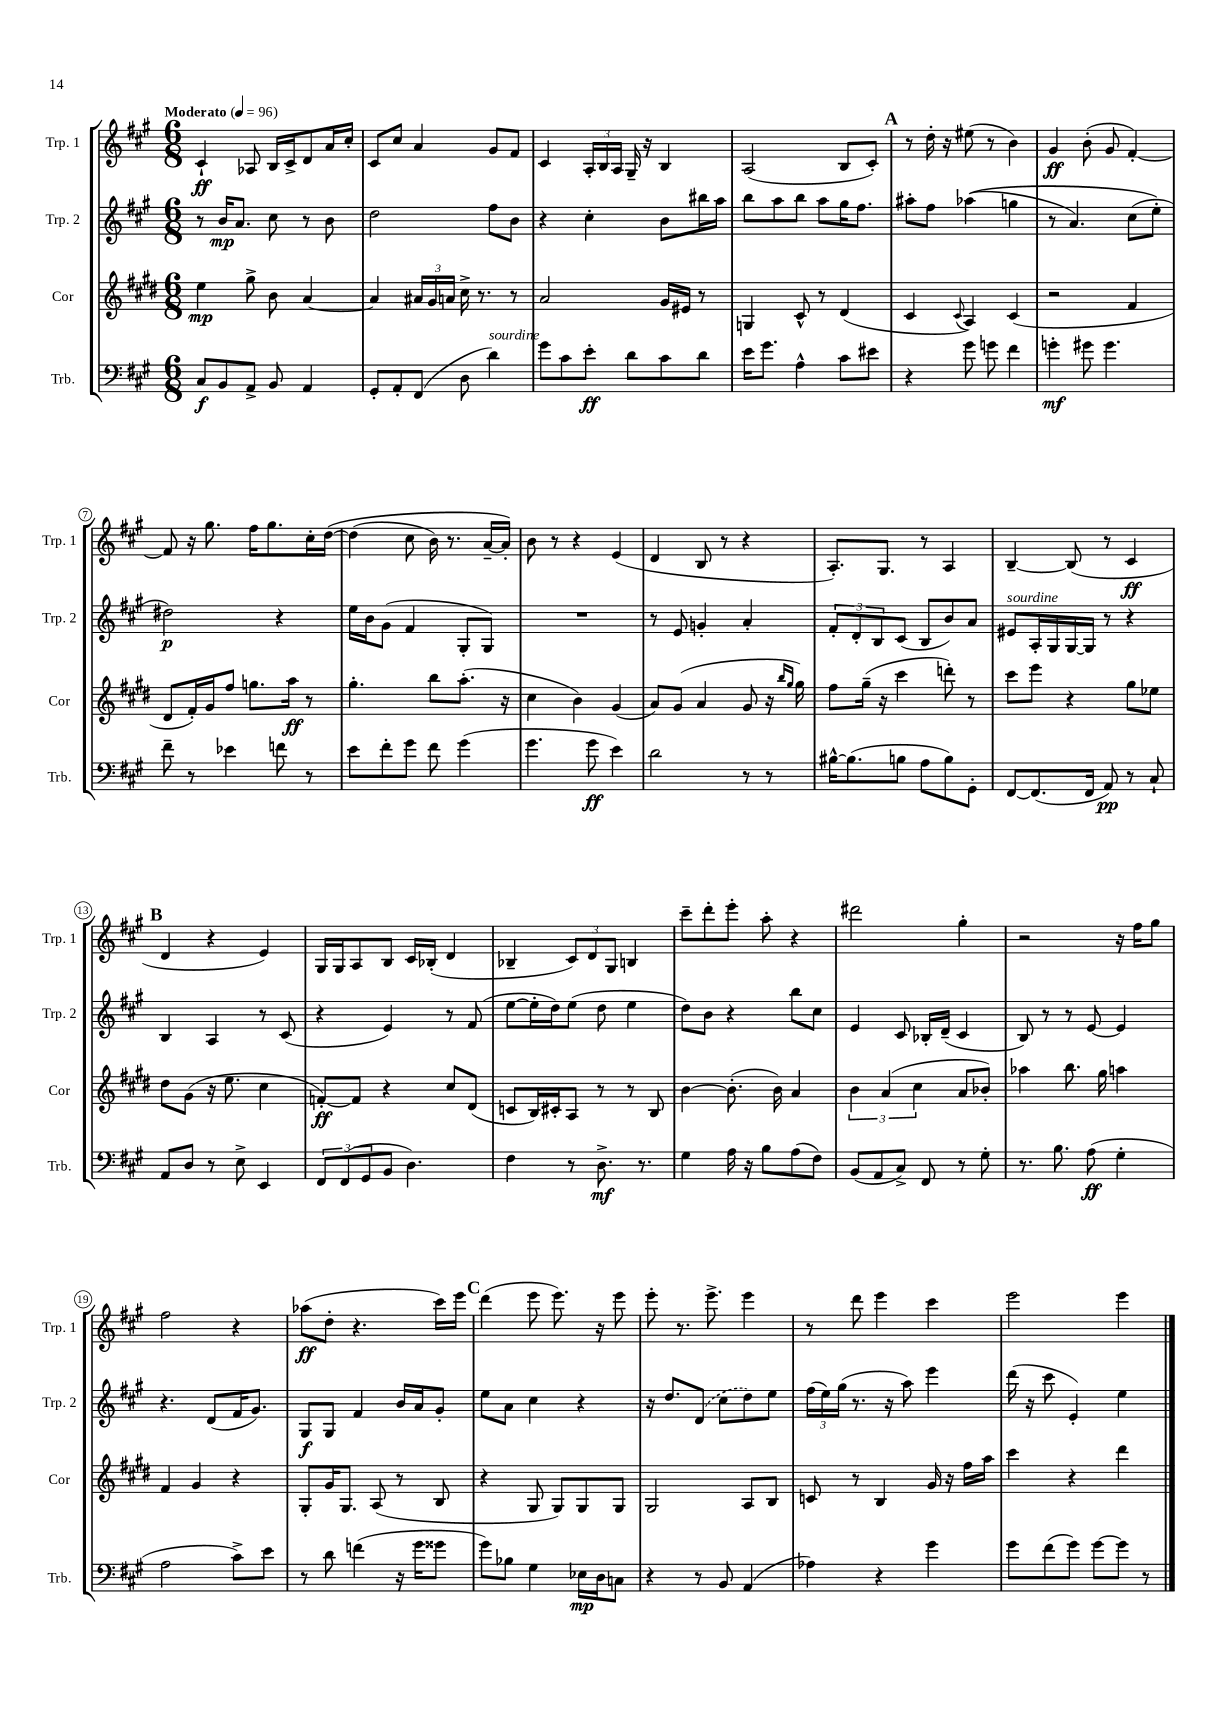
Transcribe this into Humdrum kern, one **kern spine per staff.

**kern	**kern	**kern	**kern
*staff4	*staff3	*staff2	*staff1
*clefF4	*clefG2	*clefG2	*clefG2
*k[f#c#g#]	*k[f#c#g#d#]	*k[f#c#g#]	*k[f#c#g#]
*M6/8	*M6/8	*M6/8	*M6/8
*MM96	*MM96	*MM96	*MM96
8C#/L	4ee\	8r	4c#`/
8BB/	.	16b/LK	.
.	.	8.a/J	.
8AA^/J	8gg#^\	.	8A-/
8BB/	8b\	8cc#\	16B/LL
.	.	.	16c#^/J
4AA/	[4a/	8r	8d/
.	.	8b\	16a/L
.	.	.	16cc#'/JJ
=	=	=	=
8GG#'/L	4a/]	2dd\	8c#/L
8AA'/	.	.	8cc#/J
(8FF#/J	24a#/LL	.	4a/
.	24g#/	.	.
.	24a/JJ	.	.
8D\	16cc#^\	.	.
.	8.r	.	.
4d\)	.	8ff#\L	8g#/L
.	8r	8b\J	8f#/J
=	=	=	=
8g#\L	2a/	4r	4c#/
8c#\	.	.	.
8e'\J	.	4cc#'\	24A'/LL
.	.	.	24B/
.	.	.	24A/JJ
8d\L	.	.	16G#~/
.	.	.	16r
8c#\	16g#/LL	8b\L	4B/
.	16e#/JJ	.	.
8d\J	8r	16bb#\L	.
.	.	16aa\JJ	.
=	=	=	=
16e\LK	4G/	8bb\L	(2A/
8.g#\J	.	.	.
.	.	8aa\	.
4A^^\	8c#^^/	8bb\J	.
.	8r	8aa\L	.
8c#\L	(4d#/	16gg#\K	8B/L
.	.	8.ff#\J	.
8e#\J	.	.	8c#'/J)
=	=	=	=
4r	4c#/	8aa#'\L	8r
.	.	8ff#\J	16dd'\
.	.	.	16r
.	8qqc#/	.	.
8g#\	4A/)	&((4aa-\	(8ee#\
8g\	.	.	8r
4f#\	(4c#/	4gg\	4b\)
=	=	=	=
4g'\	2r	8r	4g#/
.	.	4.a/)	.
8g#\	.	.	(8b'\
4.g#\	.	.	8g#/
.	4f#/	(8cc#\L	[4f#'/)
.	.	8ee'\J&)	.
=	=	=	=
8f#~\	8d#/L	2dd#\)	8f#/]
8r	16f#'/L)	.	16r
.	16g#/J	.	8.gg#\
4e-\	8ff#/J	.	.
.	8.gg\L	.	16ff#\LK
.	.	.	8.gg#\
8f\	.	4r	.
.	16aa\Jk	.	.
8r	8r	.	16cc#'\L
.	.	.	&([16dd\JJ
=	=	=	=
8e\L	4.gg#'\	16ee\LL	(4dd\]
.	.	16b\J	.
8f#'\	.	(8g#\J	.
8g#\J	.	4f#/	8cc#\
8f#\	8bb\L	.	16b\)
.	.	.	8.r
(4g#\	(8.aa'\J	8G#'/L	.
.	.	8G#/J)	[16a~/LL
.	16r	.	16a'/]JJ&)
=	=	=	=
4.g#\	4cc#\	2.r	8b\
.	.	.	8r
.	4b\)	.	4r
8g#\	.	.	.
4e\)	(4g#/	.	(4e/
=	=	=	=
2d\	8a/L)	8r	4d/
.	(8g#/J	8e/	.
.	4a/	4g'/	8B/
.	.	.	8r
8r	8g#/	4a'/	4r
8r	16r	.	.
.	16qqbb/LL	.	.
.	16qqgg#/JJ	.	.
.	16gg#\)	.	.
=	=	=	=
[16B#^^\LK	8ff#\L	12f#'/L	8.A'/L)
(8.B#\]	.	.	.
.	.	12d'/	.
.	(16gg#~\Jk	.	.
.	.	12B/	.
.	16r	.	8.G#/J
8B\J	4ccc#\	(8c#/J	.
8A\L	.	8B/L	8r
8B\)	8ddd'\)	8b/)	4A/
8GG#'\J	8r	8a/J	.
=	=	=	=
[8FF#/L	8ccc#\L	8e#/L	[4B~/
(8.FF#/]	8eee\J	16A'/L	.
.	.	16G#/	.
.	4r	[16G#/	(8B/]
16FF#/Jk	.	16G#/]JJ	.
8AA/)	.	8r	8r
8r	8gg#\L	4r	4c#/
8C#`/	8ee-\J	.	.
=	=	=	=
8AA/L	8dd#\L	4B/	4d/
8D/J	(8g#\J	.	.
8r	16r	4A/	4r
.	8.ee\	.	.
8E^\	.	.	.
4EE/	4cc#\	8r	4e/)
.	.	(8c#/	.
=	=	=	=
12FF#/L	[8f'/L)	4r	16G#/LL
.	.	.	16G#/J
(12FF#/	.	.	.
.	8f/]J	.	8A/
12GG#/	.	.	.
8BB/J	4r	4e/)	8B/J
4.D\)	.	.	16c#/LL
.	.	.	(16B-'/JJ
.	8cc#/L	8r	4d/
.	(8d#/J	(8f#/	.
=	=	=	=
4F#\	8c/L	[8ee\L	4B-~/
.	16B/L)	16ee'\]L	.
.	16c#'/J	16dd\J)	.
8r	8A/J	(8ee\J	12c#/L)
.	.	.	12d/
8.D^\	8r	8dd\	.
.	.	.	12G#/J
.	8r	4ee\	4B/
8.r	.	.	.
.	8B/	.	.
=	=	=	=
4G#\	[4b\	8dd\L)	8ccc#~\L
.	.	8b\J	8ddd'\
16A\	(8.b'\]	4r	8eee'\J
16r	.	.	.
8B\L	.	.	8aa'\
.	16b\)	.	.
(8A\	4a/	8bb\L	4r
8F#\J)	.	8cc#\J	.
=	=	=	=
(8BB/L	6b\	4e/	2ddd#\
8AA/	.	.	.
.	(6a/	.	.
8C#^/J)	.	8c#/	.
.	6cc#\	.	.
8FF#/	.	16B-'/LL	.
.	.	(16d~/JJ	.
8r	8a/L	4c#/	4gg#'\
8G#'\	8b-'/J)	.	.
=	=	=	=
8.r	4aa-\	8B/)	2r
.	.	8r	.
8.B\	.	.	.
.	8.bb\	8r	.
(8A\	.	[8e/	.
.	16gg#\	.	.
4G#'\	4aa\	4e/]	16r
.	.	.	16ff#\LK
.	.	.	8gg#\J
=	=	=	=
2A\	4f#/	4.r	2ff#\
.	4g#/	.	.
.	.	(8d/L	.
8c#^\L)	4r	16f#/K	4r
.	.	8.g#/J)	.
8e\J	.	.	.
=	=	=	=
8r	8G#'/L	8G#/L	(8aa-\L
8d\	16g#/K	8G#/J	8dd'\J
.	8.G#/J	.	.
(4f\	.	4f#/	4.r
.	(8A/	.	.
16r	8r	16b/LL	.
16g#\LK	.	16a/J	.
8g##\J	8B/	8g#'/J	16ccc#\LL)
.	.	.	16eee\JJ
=	=	=	=
8g#\L)	4r	8ee\L	(4ddd\
8B-\J	.	8a\J	.
4G#\	8G#/	4cc#\	8eee\
.	8G#/L)	.	8.eee\)
16E-\LL	8G#/	4r	.
16D\J	.	.	16r
8C\J	8G#/J	.	8eee\
=	=	=	=
4r	2G#/	16r	8eee'\
.	.	8.dd/L	.
.	.	.	8.r
8r	.	(8d/J	.
.	.	.	8.eee^\
8BB/	.	8cc#\L	.
(4AA/	8A/L	8dd\)	4eee\
.	8B/J	8ee\J	.
=	=	=	=
4A-\)	8c/	(24ff#\LL	8r
.	.	24ee\)	.
.	.	(24gg#\JJ	.
.	8r	8.r	8ddd\
4r	4B/	.	4eee\
.	.	16r	.
.	.	8aa\)	.
4g#\	16g#/	4eee\	4ccc#\
.	16r	.	.
.	16ff#\LL	.	.
.	16aa\JJ	.	.
=	=	=	=
8g#\L	4ccc#\	(16ddd\	2eee\
.	.	16r	.
(8f#\	.	8ccc#\	.
8g#\J)	4r	4e'/)	.
[8g#\L	.	.	.
8g#\]J	4ddd#\	4ee\	4eee\
8r	.	.	.
==	==	==	==
*-	*-	*-	*-
